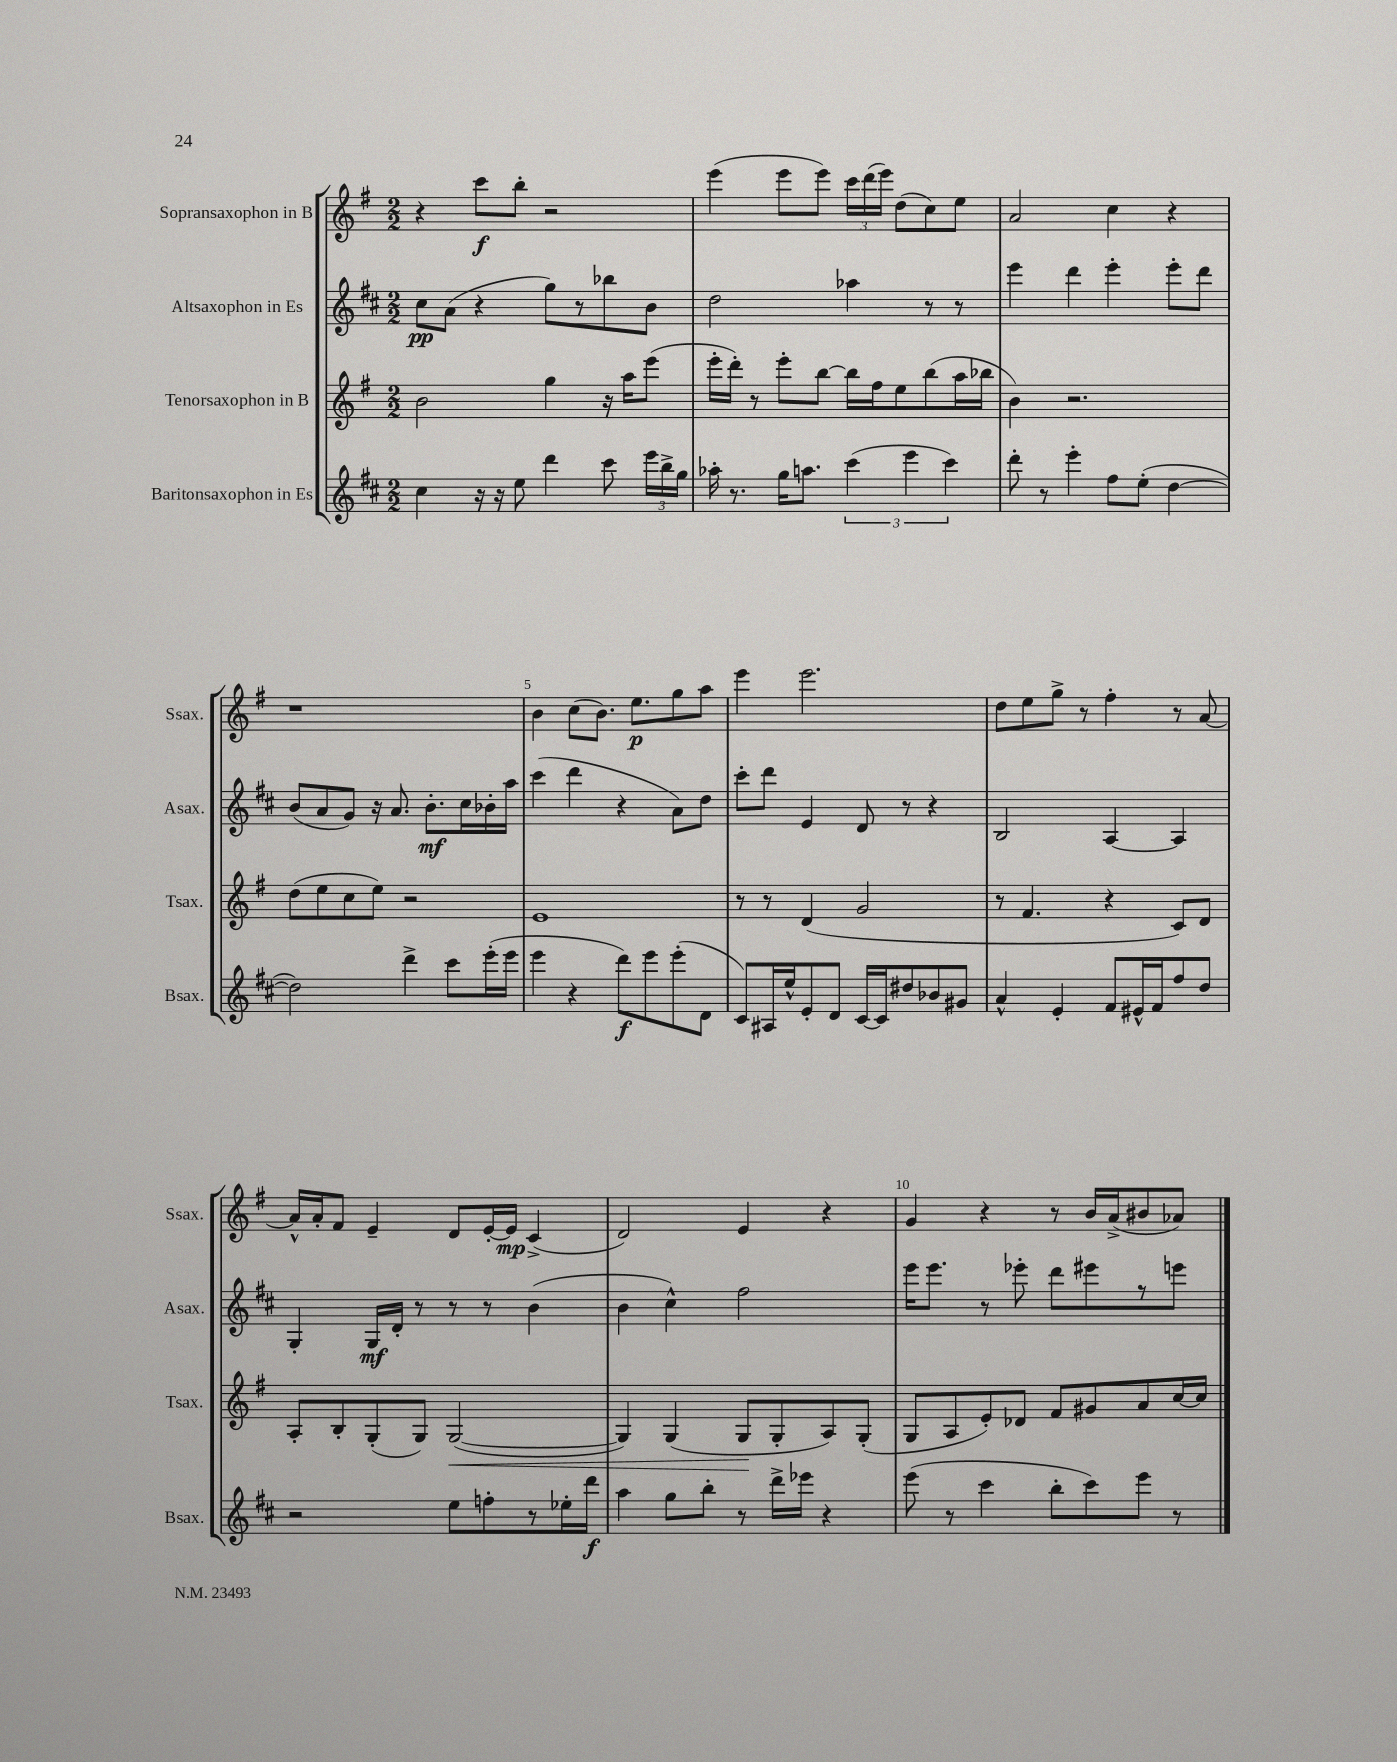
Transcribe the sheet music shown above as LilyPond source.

<<
\new StaffGroup <<
\new Staff = "s0" \with { instrumentName = "Sopransaxophon in B" shortInstrumentName = "Ssax." } {
    \clef treble \key g \major \numericTimeSignature \time 2/2
    \autoBeamOff r4 c'''8[\f b''8]-. r2 |
    e'''4( e'''8[ e'''8]) \tuplet 3/2 { c'''16[ d'''16( e'''16]) } d''8[( c''8) e''8] |
    a'2 c''4 r4 |
    r1 |
    b'4 c''8[( b'8.]) e''8.[\p g''8 a''8] |
    e'''4 e'''2. |
    d''8[ e''8 g''8]-> r8 fis''4-. r8 a'8~ |
    a'16[-^ a'16-. fis'8] e'4-- d'8[ e'16~-. e'16]\mp c'4->( |
    d'2) e'4 r4 |
    g'4 r4 r8 b'16[ a'16->( bis'8 aes'8]) \bar "|." |
}
\new Staff = "s1" \with { instrumentName = "Altsaxophon in Es" shortInstrumentName = "Asax." } {
    \clef treble \key d \major \numericTimeSignature \time 2/2
    \autoBeamOff cis''8[\pp a'8]( r4 g''8[) r8 bes''8 b'8] |
    d''2 aes''4 r8 r8 |
    e'''4 d'''4 e'''4-. e'''8[-. d'''8] |
    b'8[( a'8 g'8]) r16 a'8. b'8.[-.\mf cis''16 bes'16-. a''16] |
    cis'''4( d'''4 r4 a'8[) d''8] |
    cis'''8[-. d'''8] e'4 d'8 r8 r4 |
    b2 a4~ a4 |
    g4-. g16[\mf d'16]-. r8 r8 r8 b'4( |
    b'4 cis''4-^) fis''2 |
    e'''16[ e'''8.] r8 ees'''8-. d'''8[ eis'''8 r8 e'''8] \bar "|." |
}
\new Staff = "s2" \with { instrumentName = "Tenorsaxophon in B" shortInstrumentName = "Tsax." } {
    \clef treble \key g \major \numericTimeSignature \time 2/2
    \autoBeamOff b'2 g''4 r16 a''16[ e'''8]( |
    e'''16[-. d'''16]-.) r8 e'''8[-. b''8]~ b''16[ fis''16 e''8 b''8( a''16 bes''16] |
    b'4) r2. |
    d''8[( e''8 c''8 e''8]) r2 |
    e'1 |
    r8 r8 d'4( g'2 |
    r8 fis'4. r4 c'8[) d'8] |
    a8[-. b8-. g8-.( g8]) g2~\<( |
    g4) g4( g8[\! g8-. a8) g8]-.( |
    g8[ a8 e'8-.) des'8] fis'8[ gis'8 a'8 c''16~ c''16] \bar "|." |
}
\new Staff = "s3" \with { instrumentName = "Baritonsaxophon in Es" shortInstrumentName = "Bsax." } {
    \clef treble \key d \major \numericTimeSignature \time 2/2
    \autoBeamOff cis''4 r16 r16 e''8 d'''4 cis'''8 \tuplet 3/2 { e'''16[ b''16-> g''16] } |
    aes''16-. r8. g''16[ a''8.] \tuplet 3/2 { cis'''4( e'''4 cis'''4) } |
    d'''8-. r8 e'''4-. fis''8[ e''8]-.( d''4~ |
    d''2) d'''4-> cis'''8[ e'''16-.( e'''16] |
    e'''4 r4 d'''8[\f) e'''8 e'''8-.( d'8] |
    cis'8[) ais16 e''16-^ e'8-. d'8] cis'16[~ cis'16 dis''8 bes'8 gis'8] |
    a'4-^ e'4-. fis'8[ eis'16-^ fis'16 fis''8 d''8] |
    r2 e''8[ f''8-. r8 ees''16-. d'''16]\f |
    a''4 g''8[ b''8]-. r8 d'''16[-> ees'''16] r4 |
    e'''8( r8 cis'''4 b''8[-. cis'''8) e'''8] r8 \bar "|." |
}
>>
>>
\layout { \context { \Score \override BarNumber.break-visibility = ##(#f #t #t) barNumberVisibility = #(every-nth-bar-number-visible 5) } }
